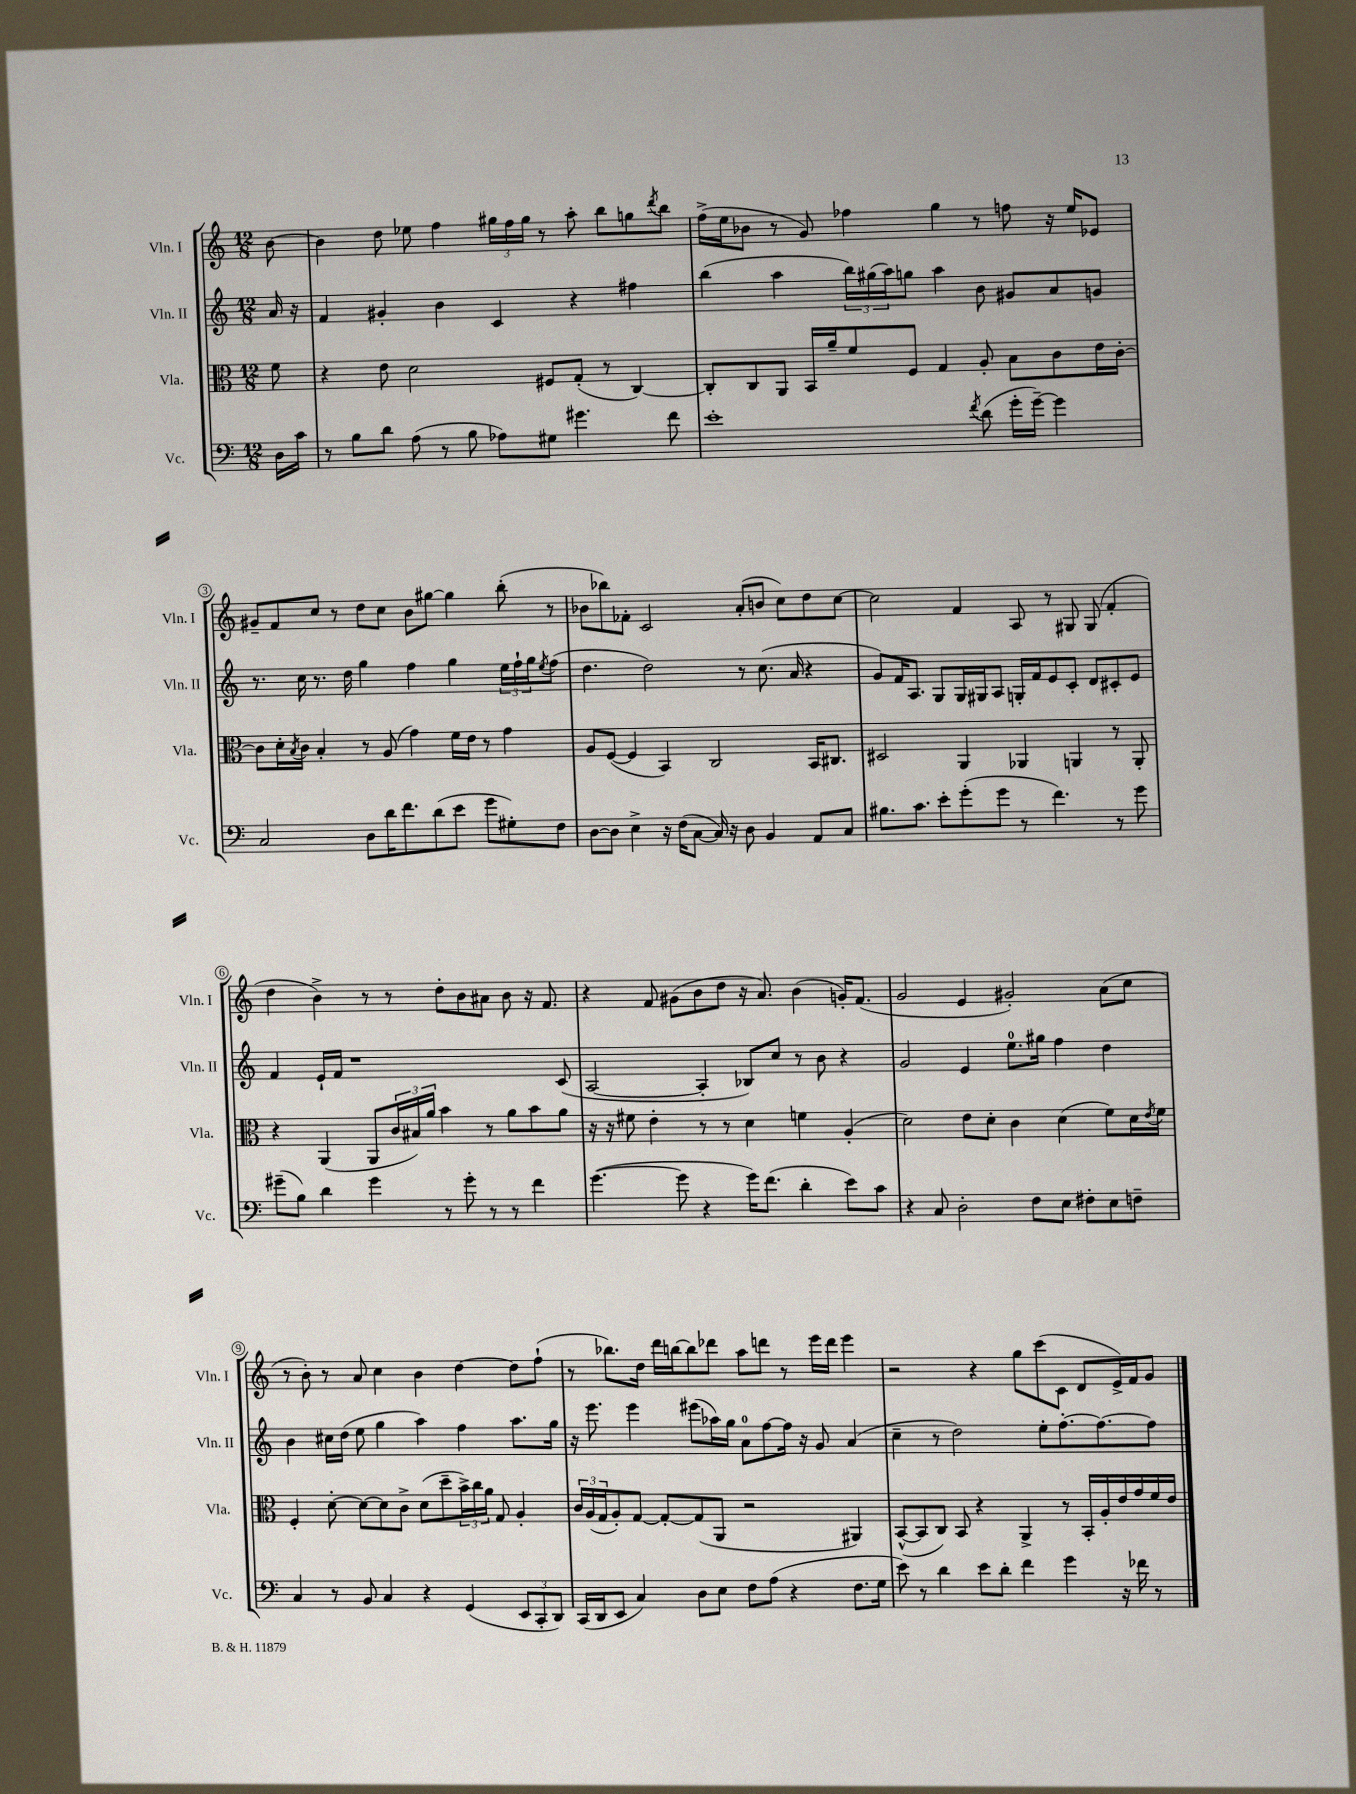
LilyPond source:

<<
\new StaffGroup <<
\new Staff = "s0" \with { instrumentName = "Vln. I" shortInstrumentName = "Vln. I" } {
    \clef treble \key c \major \numericTimeSignature \time 12/8 \partial 8
    b'8~ |
    b'4 d''8 ees''8 f''4 \tuplet 3/2 { gis''16 f''16 gis''16 } r8 a''8-. b''8 g''8 \acciaccatura { d'''8 } b''8 |
    f''16->( e''16 bes'8 r8 g'8) fes''4 g''4 r8 f''8 r16 e''16 ees'8 |
    gis'8-- f'8 c''8 r8 d''8 c''8 b'8 gis''8~ gis''4 b''8-.( r8 |
    bes'8 bes''8) fes'8-. c'2 a'8-.( b'8 c''8) d''8 c''8~ |
    c''2 f'4 a8 r8 gis8 gis8( f'4-. |
    d''4 b'4->) r8 r8 d''8-. b'8 ais'8 b'8 r16 f'8. |
    r4 f'8 gis'8( b'8 d''8 r16 a'8.) b'4( g'16-.) f'8.( |
    g'2 e'4 gis'2-.) a'8( c''8 |
    r8 b'8-.) r8 a'8 c''4 b'4 d''4~ d''8 f''8-!( |
    r8 bes''8.) d''16 d'''16 b''16~ b''8 des'''8 a''8 d'''8 r8 e'''16 d'''16 e'''4 |
    r2 r4 g''8 c'''8( c'8 d'8 e'16->) f'16 g'8 \bar "|." |
}
\new Staff = "s1" \with { instrumentName = "Vln. II" shortInstrumentName = "Vln. II" } {
    \clef treble \key c \major \numericTimeSignature \time 12/8 \partial 8
    a'16 r16 |
    f'4 gis'4-. b'4 c'4 r4 fis''4 |
    b''4( a''4 \tuplet 3/2 { b''16) gis''16( a''16) } g''8 a''4 b'8 gis'8 a'8 g'8 |
    r8. c''16 r8. d''16 g''4 f''4 g''4 \tuplet 3/2 { e''16 f''16-! g''16 } \acciaccatura { e''8 } f''8( |
    d''4. d''2) r8 c''8.( a'16 r4 |
    g'8) f'16 a8. g8 g16 gis16 a8 g16-. f'16 e'8 c'8-. d'8 cis'8-. e'8 |
    f'4 e'16-! f'16 r1 c'8( |
    a2~ a4-. bes8) c''8 r8 b'8 r4 |
    g'2 e'4 e''8.-0 gis''16 f''4 d''4 |
    b'4 cis''16 d''16( e''8 g''4 a''4) f''4 a''8. g''16 |
    r16 e'''8. e'''4 eis'''8( aes''16) g''16 a'8-0 f''8~ f''16 r16 g'8 a'4( |
    c''4-- r8 d''2) e''8-. f''8.~-. f''8.~ f''8 \bar "|." |
}
\new Staff = "s2" \with { instrumentName = "Vla." shortInstrumentName = "Vla." } {
    \clef alto \key c \major \numericTimeSignature \time 12/8 \partial 8
    f'8 |
    r4 e'8 d'2 fis8 g8-.( r8 c4~) |
    c8-. c8 a,8 b,16 a'16-- f'8 f8 g4 a8-. b8 c'8 e'16 c'16~-. |
    c'8 d'16-. \acciaccatura { b8 } c'16 b4-. r8 a8( g'4) f'16 e'16 r8 g'4 |
    a8 f8~( f4 b,4) c2 b,16 cis8. |
    dis2 a,4 aes,4 a,4 r8 a,8-. |
    r4 a,4( a,8 \tuplet 3/2 { c'16 bis16) a'16 } b'4 r8 a'8 b'8 a'8 |
    r16 r16 fis'8 e'4-. r8 r8 d'4 f'4 a4-.( |
    d'2) e'8 d'8-. c'4 d'4( f'8) d'16 \acciaccatura { e'8 } f'16 |
    f4-. d'8~-. d'8~ d'8 c'8-> d'8( d''8-- \tuplet 3/2 { b'16->) c''16 a'16 } g8 a4-. |
    \tuplet 3/2 { c'16 a16( g16 } a8-.) g8~ g8~-. g8( a,8 r2 ais,4) |
    b,8~-^( b,8 c8) b,8 r4 a,4-> r8 b,16-. a16-. e'16 g'16 f'16 e'16 \bar "|." |
}
\new Staff = "s3" \with { instrumentName = "Vc." shortInstrumentName = "Vc." } {
    \clef bass \key c \major \numericTimeSignature \time 12/8 \partial 8
    d16 c'16 |
    r8 b8 d'8 a8( r8 b8 aes8) gis8 gis'4. f'8 |
    e'1-. \acciaccatura { f'8 } d'8( g'16-. g'16~--) g'4 |
    c2 d8 d'16 f'8. d'8( e'8 g'8 gis8-.) f8 |
    d8~ d8 e4-> r16 f16( c8~ c16) r16 d8 b,4 a,8 c8 |
    bis8. c'8. e'8-. g'8-.( g'8 r8 f'4.) r8 g'8 |
    gis'8--( b8) d'4 gis'4 r8 gis'8-. r8 r8 f'4 |
    g'4.~( g'8 r4 g'16) f'8.( d'4-. e'8) c'8 |
    r4 c8 d2-. f8 e8 fis8-. e8 f8-- |
    c4 r8 b,8 c4 r4 g,4( \tuplet 3/2 { e,8 c,8-. d,8) } |
    c,16( d,16 e,8 c4) d8 e8 f8 a8( r4 f8. g16 |
    e'8) r8 d'4 e'8 d'8-. f'4 g'4 r16 fes'16 r8 \bar "|." |
}
>>
>>
\layout { \context { \Score \override BarNumber.stencil = #(make-stencil-circler 0.1 0.3 ly:text-interface::print) } }
